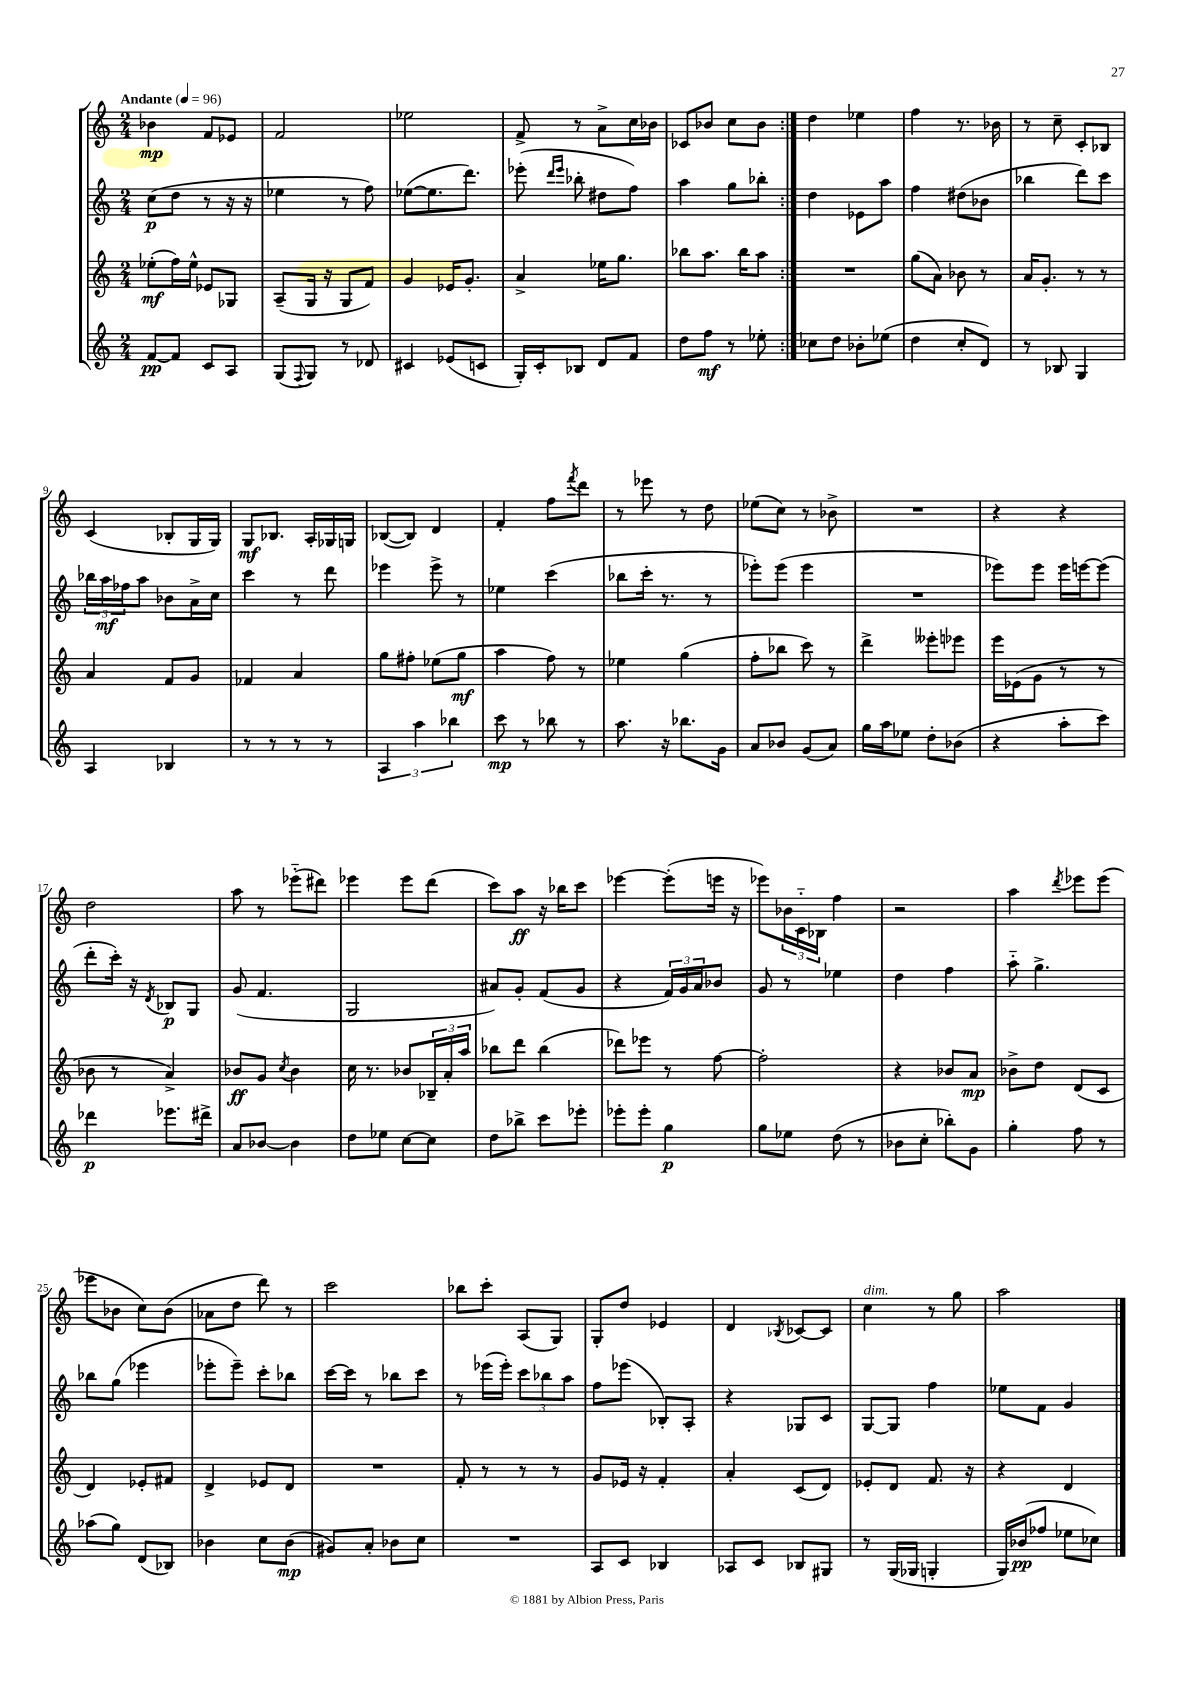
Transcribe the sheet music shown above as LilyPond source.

<<
\new StaffGroup <<
\new Staff = "s0" {
    \clef treble \key c \major \numericTimeSignature \time 2/4 \tempo "Andante" 4 = 96
    \repeat volta 2 { bes'4\mp f'8 ees'8 |
    f'2 |
    ees''2 |
    f'8-> r8 a'8-> c''16 bes'16 |
    ces'8 bes'8 c''8 bes'8 | }
    d''4 ees''4 |
    f''4 r8. bes'16 |
    r8 c''8-- c'8-. bes8 |
    c'4( bes8-. g16 g16) |
    g8\mf bes8. a16-. ges16 g16 |
    bes8~( bes8) d'4 |
    f'4-. f''8 \acciaccatura { f'''8 } d'''8 |
    r8 ees'''8 r8 d''8 |
    ees''8( c''8) r8 bes'8-> |
    R2 |
    r4 r4 |
    d''2 |
    a''8 r8 ees'''8-_( dis'''8) |
    ees'''4 ees'''8 d'''8( |
    c'''8) a''8\ff r16 bes''16 c'''8 |
    ees'''4~ ees'''8-.( e'''16 r16 |
    ees'''8) \tuplet 3/2 { bes'16 c'16-_ bes16 } f''4 |
    r2 |
    a''4 \acciaccatura { d'''8 } ees'''8 ees'''8( |
    ees'''8 bes'8 c''8) bes'8( |
    aes'8 d''8 d'''8) r8 |
    c'''2 |
    bes''8 c'''8-. a8( g8) |
    g8-. d''8 ees'4 |
    d'4 \acciaccatura { bes8 } ces'8~ ces'8 |
    c''4^\markup { \italic "dim." } r8 g''8 |
    a''2 \bar "|." |
}
\new Staff = "s1" {
    \clef treble \key c \major \numericTimeSignature \time 2/4
    \repeat volta 2 { c''8\p( d''8 r8 r16 r16 |
    ees''4 r8 f''8) |
    ees''8~( ees''8. d'''8.) |
    ees'''8-.( \grace { d'''16 ees'''16 } bes''8-. dis''8 f''8) |
    a''4 g''8 bes''8-. | }
    d''4 ees'8 a''8 |
    f''4 dis''8( bes'8 |
    bes''4 d'''8) c'''8 |
    \tuplet 3/2 { bes''16 a''16\mf fes''16 } a''8 bes'8 a'16-> c''16 |
    c'''4 r8 d'''8 |
    ees'''4 ees'''8-> r8 |
    ees''4 c'''4( |
    bes''8 c'''16-. r8. r8 |
    ees'''8-.) ees'''8( ees'''4 |
    R2 |
    ees'''8) ees'''8 ees'''16 e'''16~ e'''8( |
    d'''8-. c'''16-.) r16 \acciaccatura { d'8 } bes8\p g8 |
    g'8( f'4. |
    g2 |
    ais'8) g'8-. f'8( g'8 |
    r4 \tuplet 3/2 { f'16) g'16 a'16 } bes'8 |
    g'8 r8 ees''4 |
    d''4 f''4 |
    a''8-_ g''4.-> |
    bes''8 g''8( ees'''4 |
    ees'''8-. ees'''8--) c'''8-. bes''8 |
    c'''16~ c'''16 r8 bes''8 c'''8 |
    r8 ees'''16( ees'''16-.) \tuplet 3/2 { c'''8 bes''8 a''8 } |
    f''8 ees'''8( bes8-.) a8-. |
    r4 ges8 c'8 |
    g8~ g8 f''4 |
    ees''8 f'8 g'4 \bar "|." |
}
\new Staff = "s2" {
    \clef treble \key c \major \numericTimeSignature \time 2/4
    \repeat volta 2 { ees''8-.\mf( f''16) ees''16-^ ees'8 ges8 |
    a8--( g16 r16 g8 f'8) |
    g'4 ees'16 g'8.-. |
    a'4-> ees''16 g''8. |
    bes''8 a''8. bes''16 a''8 | }
    R2 |
    g''8( a'8) bes'8 r8 |
    a'16 g'8.-. r8 r8 |
    a'4 f'8 g'8 |
    fes'4 a'4 |
    g''8 fis''8-. ees''8( g''8\mf |
    a''4 f''8) r8 |
    ees''4 g''4( |
    f''8-. bes''8 c'''8) r8 |
    d'''4-> eeses'''8-. ees'''8 |
    e'''16 ees'16( g'8 r8 r8 |
    bes'8 r8 a'4->) |
    bes'8\ff g'8 \acciaccatura { c''8 } bes'4 |
    c''16 r8. bes'8 \tuplet 3/2 { bes16-- a'16-. a''16 } |
    bes''8 d'''8 bes''4( |
    des'''8) ees'''8 r8 f''8~ |
    f''2-. |
    r4 bes'8 a'8\mp |
    bes'8-> d''8 d'8( c'8 |
    d'4) ees'8-. fis'8 |
    d'4-> ees'8 d'8 |
    R2 |
    f'8-. r8 r8 r8 |
    g'8 ees'16 r16 f'4-. |
    a'4-. c'8( d'8) |
    ees'8-. d'8 f'8. r16 |
    r4 d'4 \bar "|." |
}
\new Staff = "s3" {
    \clef treble \key c \major \numericTimeSignature \time 2/4
    \repeat volta 2 { f'8~\pp f'8 c'8 a8 |
    g8( \appoggiatura { f8 } g8) r8 des'8 |
    cis'4 ees'8( c'8 |
    g16-.) c'16-. bes8 d'8 f'8 |
    d''8 f''8\mf r8 ees''8-. | }
    ces''8 d''8 bes'8-. ees''8( |
    d''4 c''8-. d'8) |
    r8 bes8 g4 |
    a4 bes4 |
    r8 r8 r8 r8 |
    \tuplet 3/2 { a4 a''4 bes''4 } |
    c'''8\mp r8 bes''8 r8 |
    a''8. r16 bes''8. g'16 |
    a'8 bes'8 g'8( a'8) |
    g''16 a''16 ees''8 d''8-. bes'8( |
    r4 a''8-. c'''8) |
    des'''4\p ees'''8. dis'''16-> |
    a'8 bes'8~ bes'4 |
    d''8 ees''8 c''8~ c''8 |
    d''8 bes''8-> c'''8 ees'''8-. |
    ees'''8-. ees'''8-. g''4\p |
    g''8 ees''8 d''8( r8 |
    bes'8 c''8-. bes''8-.) g'8 |
    g''4-. f''8 r8 |
    aes''8( g''8) d'8( bes8) |
    bes'4 c''8 bes'8\mp( |
    gis'8) a'8-. bes'8 c''8 |
    R2 |
    a8 c'8 bes4 |
    aes8 c'8 bes8 gis8 |
    r8 g16( ges16 g4-. |
    g16) bes'16\pp( fes''8 ees''8 ces''8) \bar "|." |
}
>>
>>
